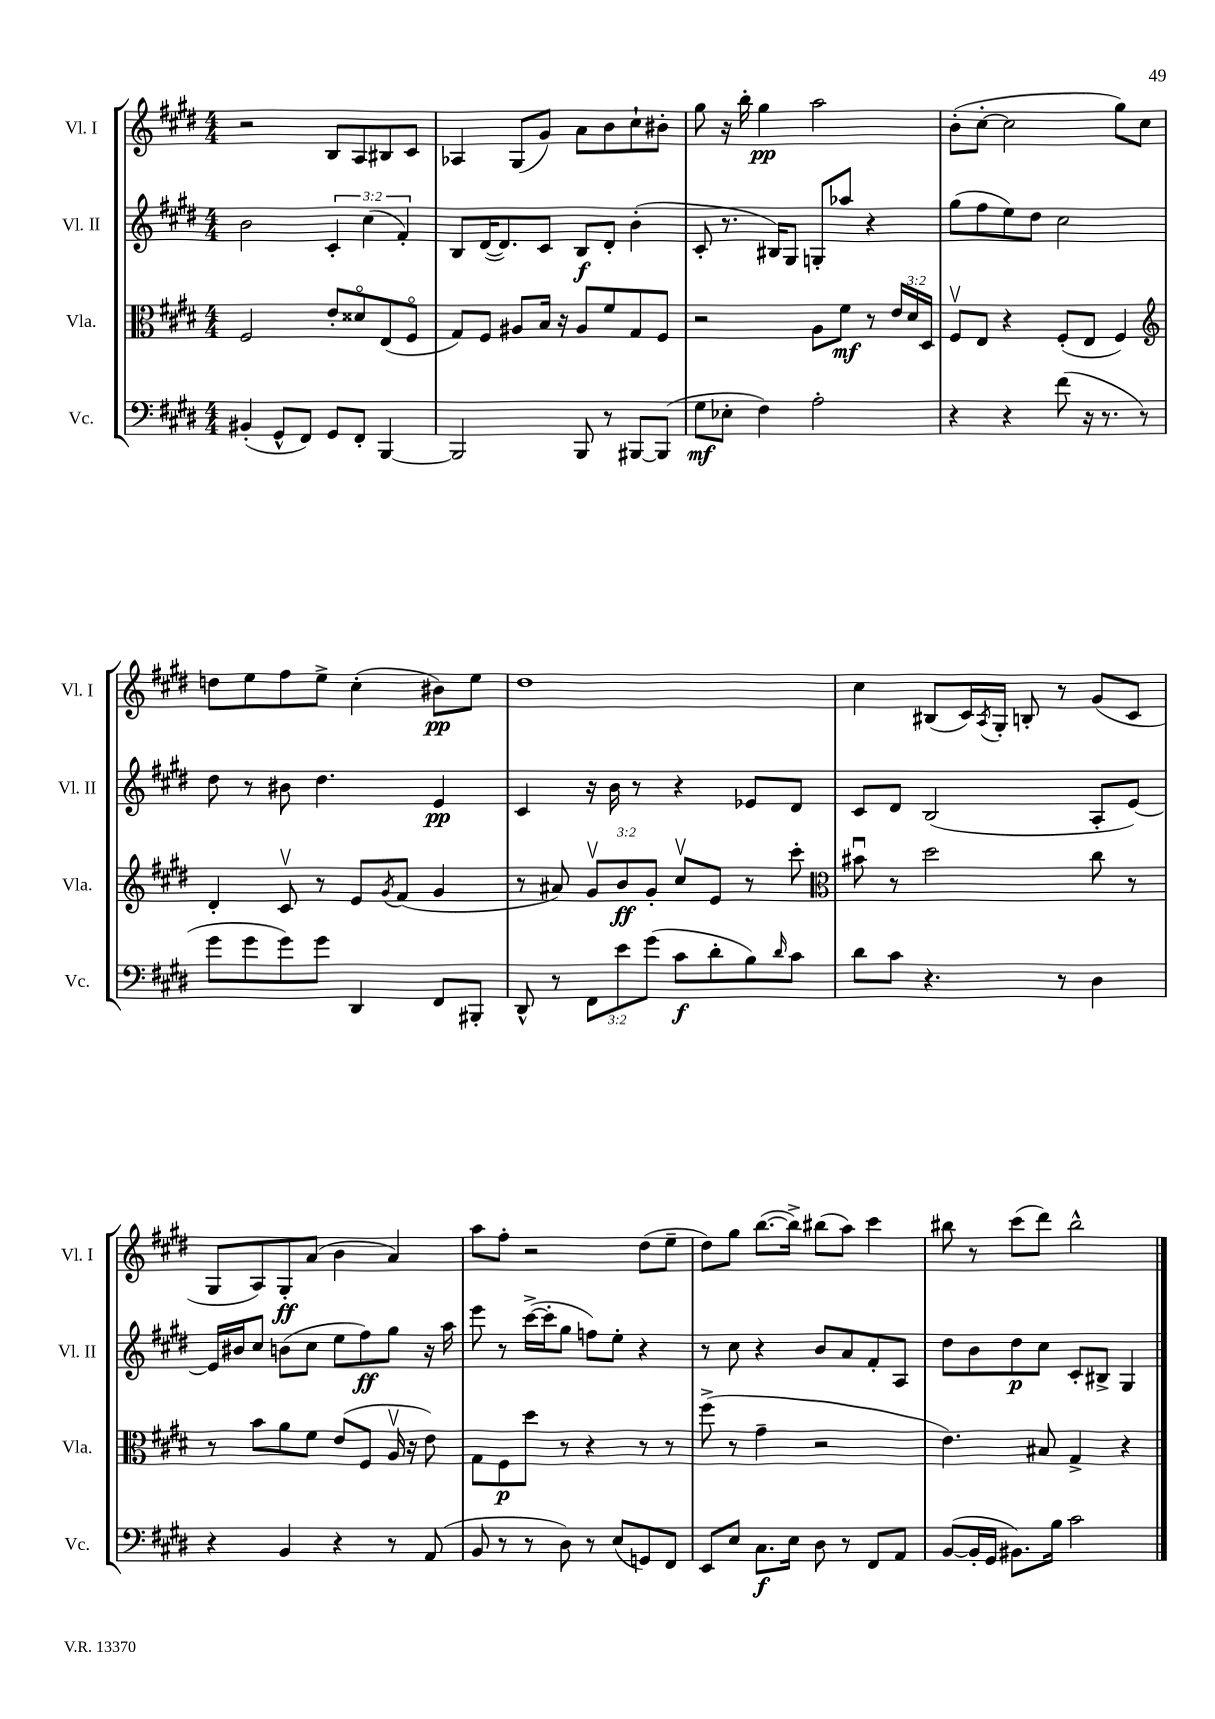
<<
\new StaffGroup <<
\new Staff = "s0" \with { instrumentName = "Vl. I" shortInstrumentName = "Vl. I" } {
    \clef treble \key e \major \numericTimeSignature \time 4/4
    r2 b8 a8 bis8 cis'8 |
    aes4 gis8( gis'8) a'8 b'8 cis''8-! bis'8-. |
    gis''8 r16 b''16-. gis''4\pp a''2 |
    b'8-.( cis''8~-. cis''2 gis''8) cis''8 |
    d''8 e''8 fis''8 e''8-> cis''4-.( bis'8\pp) e''8 |
    dis''1 |
    cis''4 bis8( cis'16) \acciaccatura { a8 } gis16-. b8-. r8 gis'8( cis'8 |
    gis8 a8) gis8-.\ff a'8( b'4 a'4) |
    a''8 fis''8-. r2 dis''8( e''8-- |
    dis''8) gis''8 b''8.~( b''16->) bis''8( a''8) cis'''4 |
    bis''8 r8 cis'''8( dis'''8) bis''2-^ \bar "|." |
}
\new Staff = "s1" \with { instrumentName = "Vl. II" shortInstrumentName = "Vl. II" } {
    \clef treble \key e \major \numericTimeSignature \time 4/4 \override Staff.TupletNumber.text = #tuplet-number::calc-fraction-text
    b'2 \tuplet 3/2 { cis'4-. cis''4( fis'4-.) } |
    b8 dis'16~( dis'8.) cis'8 b8\f dis'8-. b'4-.( |
    cis'8-. r8. bis16) gis8 g8-. aes''8 r4 |
    gis''8( fis''8 e''8) dis''8 cis''2 |
    dis''8 r8 bis'8 dis''4. e'4\pp |
    cis'4 r16 b'16 r8 r4 ees'8 dis'8 |
    cis'8 dis'8 b2( a8-. e'8~) |
    e'16 bis'16 cis''8 b'8( cis''8 e''8 fis''8\ff) gis''8 r16 a''16 |
    e'''8 r8 cis'''16~->( cis'''16-. gis''8 f''8) e''8-. r4 |
    r8 cis''8 r4 b'8 a'8 fis'8-. a8 |
    dis''8 b'8 dis''8\p cis''8 cis'8-. bis8-> gis4 \bar "|." |
}
\new Staff = "s2" \with { instrumentName = "Vla." shortInstrumentName = "Vla." } {
    \clef alto \key e \major \numericTimeSignature \time 4/4 \override Staff.TupletNumber.text = #tuplet-number::calc-fraction-text
    fis2 e'8-. disis'8\flageolet e8( fis8\flageolet |
    gis8) fis8 ais8 b16 r16 ais8 fis'8 gis8 fis8 |
    r2 a8 fis'8\mf r8 \tuplet 3/2 { e'16 dis'16 dis16 } |
    fis8\upbow e8 r4 fis8-.( e8 fis4) |
    \clef treble dis'4-. cis'8\upbow r8 e'8 \acciaccatura { gis'8 } fis'8( gis'4 |
    r8 ais'8) \tuplet 3/2 { gis'8\upbow b'8\ff gis'8-. } cis''8\upbow e'8 r8 cis'''8-. |
    \clef alto bis'8\downbow r8 dis''2 cis''8 r8 |
    r8 b'8 a'8 fis'8 e'8( fis8 a16\upbow r16 e'8) |
    gis8 fis8\p dis''8 r8 r4 r8 r8 |
    fis''8->( r8 gis'4-- r2 |
    e'4.) bis8 gis4-> r4 \bar "|." |
}
\new Staff = "s3" \with { instrumentName = "Vc." shortInstrumentName = "Vc." } {
    \clef bass \key e \major \numericTimeSignature \time 4/4 \override Staff.TupletNumber.text = #tuplet-number::calc-fraction-text
    bis,4-.( gis,8-^ fis,8) gis,8 fis,8-. b,,4~ |
    b,,2 b,,8 r8 bis,,8~ bis,,8( |
    gis8\mf ees8-. fis4) a2-. |
    r4 r4 fis'8( r16 r8. r8 |
    gis'8 gis'8 gis'8) gis'8 dis,4 fis,8 bis,,8-. |
    dis,8-^ r8 \tuplet 3/2 { fis,8 e'8 gis'8( } cis'8\f dis'8-. b8) \grace { dis'16 } cis'8 |
    dis'8 cis'8 r4. r8 dis4 |
    r4 b,4 r4 r8 a,8( |
    b,8 r8 r8 dis8) r8 e8( g,8) fis,8 |
    e,8 e8 cis8.\f e16 dis8 r8 fis,8 a,8 |
    b,8~( b,16-. gis,16 bis,8.) b16 cis'2 \bar "|." |
}
>>
>>
\layout { \context { \Score \remove "Bar_number_engraver" } }
